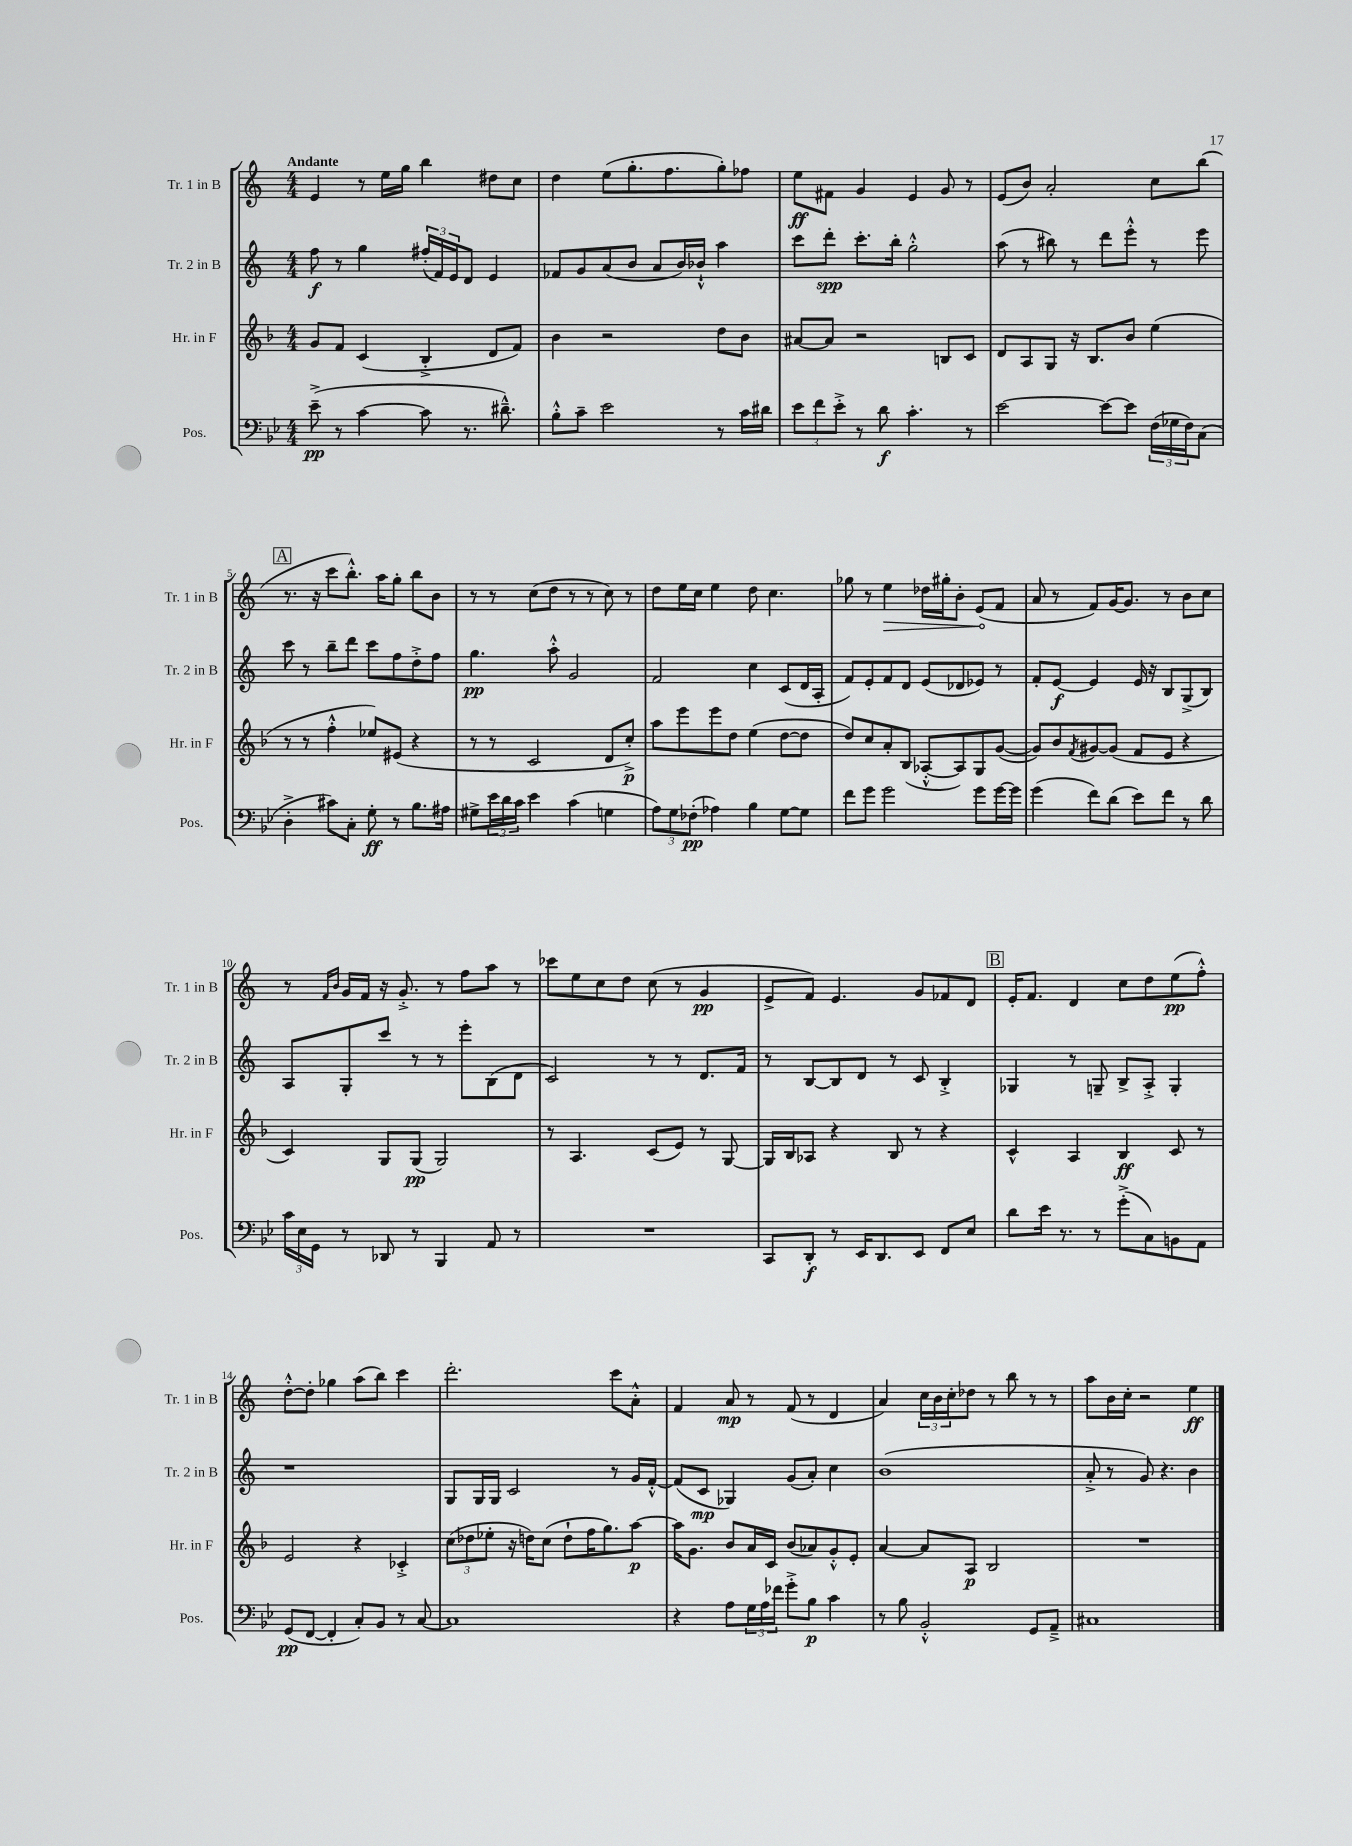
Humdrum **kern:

**kern	**kern	**kern	**kern
*staff4	*staff3	*staff2	*staff1
*clefF4	*clefG2	*clefG2	*clefG2
*k[b-e-]	*k[b-]	*k[]	*k[]
*M4/4	*M4/4	*M4/4	*M4/4
(8e-~^	8g	8ff	4e
8r	8f	8r	.
[4c	(4c	4gg	8r
.	.	.	16ee
.	.	.	16gg
8c]	4B-'^	(24ff#'	4bb
.	.	24f)	.
.	.	24e	.
8.r	.	8d	.
.	8d	4e	8dd#
8.d#~^^)	.	.	.
.	8f)	.	8cc
=	=	=	=
8B-'^^	4b-	8f-	4dd
8c~	.	8g	.
2e-	2r	(8a	(8ee
.	.	8b	8.gg'
.	.	8a	.
.	.	.	8.ff
.	.	16b)	.
.	.	16b-`^^	.
8r	8dd	4aa	8gg')
16c	8b-	.	8ff-
16d#	.	.	.
=	=	=	=
12e-	[8a#	8ccc	8ee
12f	.	.	.
.	8a#]	8ddd'	8f#
12e-'^	.	.	.
8r	2r	8.ccc'	4g
8d	.	.	.
.	.	16bb'	.
4.c'	.	2gg'^^	4e
.	8B	.	8g
8r	8c	.	8r
=	=	=	=
[2e-	8d	(8aa	(8e
.	8A	8r	8b)
.	8G	8bb#)	2a'
.	16r	8r	.
.	8.B-	.	.
8e-_	.	8ddd	.
8e-]	8b-	8eee'^^	.
(24F	(4ee	8r	8cc
24G-	.	.	.
24F)	.	.	.
(8C	.	8eee	(8bb
=	=	=	=
4D'^	8r	8ccc	8.r
.	8r	8r	.
.	.	.	16r
8c#)	4ff'^^	8bb~	8ccc
8C'	.	8ddd	8.bb'^^)
8G'	8ee-)	8ccc	.
.	.	.	16aa
8r	(8e#	8ff	8gg'
8.B-	4r	8dd'^	8bb
.	.	8ff	8b
16A#	.	.	.
=	=	=	=
8G#^	8r	4.gg	8r
24e-	8r	.	8r
24d	.	.	.
24c	.	.	.
4e-	2c	.	(8cc
.	.	8aa'^^	8dd
(4c	.	2g	8r
.	.	.	8r
4G	8d	.	8cc)
.	8cc'^)	.	8r
=	=	=	=
12A)	8aa	2f	8dd
12G	.	.	.
.	8eee	.	16ee
(12F-'	.	.	.
.	.	.	16cc
4A-)	8eee	.	4ee
.	8dd	.	.
4B-	(4ee	4cc	8dd
.	.	.	4.cc
[8G	[8dd	(8c	.
8G]	8dd]	16d	.
.	.	16A'	.
=	=	=	=
8f	8dd)	8f)	8gg-
8g	8cc	8e'	8r
2g	8a'	8f	4ee
.	(8B-	8d	.
.	[8A-'^^	(8e	16dd-
.	.	.	16gg#'
.	8A-])	8d-	8b'
8g	8G	8e-)	(8e
[16g	([8g	8r	8f
16g]	.	.	.
=	=	=	=
(4g	8g])	8f'	8a
.	8b-	[8e	8r
.	8qf	.	.
8f)	[8g#	4e]	8f)
(8d	(8g#]	.	[16g
.	.	.	8.g]
8e-)	8f	16e	.
.	.	16r	.
8f	8e	8B	8r
8r	4r	(8G^	8b
8d	.	8B)	8cc
=	=	=	=
24c	4c)	8A	8r
24E-	.	.	.
24GG	.	.	.
.	.	.	16qqf
.	.	.	16qqb
8r	.	8G'	16g
.	.	.	16f
8DD-	8G	8ccc	16r
.	.	.	8.g'^
8r	(8G	8r	.
4BBB-	2G)	8r	8r
.	.	8eee'	8ff
8AA	.	(8B	8aa
8r	.	8d	8r
=	=	=	=
1r	8r	2c)	8ccc-
.	4.A	.	8ee
.	.	.	8cc
.	.	.	8dd
.	(8c	8r	(8cc
.	8e)	8r	8r
.	8r	8.d	4g
.	[8G	.	.
.	.	16f	.
=	=	=	=
8CC	16G]	8r	8e^
.	16B-	.	.
8DD'	8A-	[8B	8f)
8r	4r	8B]	4.e
16EE-	.	8d	.
8.DD	.	.	.
.	8B-	8r	.
8EE-	8r	8c	8g
8FF	4r	4B'^	8f-
8E-	.	.	8d
=	=	=	=
8d	4c^^	4G-	16e'
.	.	.	8.f
16e-	.	.	.
8.r	.	.	.
.	4A	8r	4d
8r	.	8G~	.
(8g'^	4B-	8B^	8cc
8C)	.	8A'^	8dd
8BB	8c	4G'	(8ee
8AA	8r	.	8ff'^^)
=	=	=	=
(8GG	2e	1r	[8dd'^^
[8FF	.	.	8dd']
4FF']	.	.	4gg-
8C')	4r	.	(8aa
8BB-	.	.	8bb)
8r	4c-'^	.	4ccc
[8C	.	.	.
=	=	=	=
1C]	(12cc	8G	2.ddd'
.	12dd-	.	.
.	.	16G	.
.	12ee-'	.	.
.	.	16G	.
.	16r	2c	.
.	16dd)	.	.
.	(8cc	.	.
.	8dd`	.	.
.	16ff	.	.
.	8.gg)	.	.
.	.	8r	8ccc
.	[8aa	16g	8a'^^
.	.	[16f'^^	.
=	=	=	=
4r	16aa]	(8f]	4f
.	8.g	.	.
.	.	8c	.
8A	8b-	4G-)	8a
24G	16a	.	8r
24A	.	.	.
.	16c	.	.
24f-	.	.	.
8g'^	(8b-	(8g	(8f
8B-	8a-)	8a')	8r
4c	8g'^^	4cc	4d
.	8e'	.	.
=	=	=	=
8r	[4a	(1b	4a)
8B-	.	.	.
2BB-'^^	8a]	.	24cc
.	.	.	24b
.	.	.	24cc'
.	8A	.	8dd-
.	2B-	.	8r
.	.	.	8bb
8GG	.	.	8r
8AA~^	.	.	8r
=	=	=	=
1C#	1r	8a'^	8aa
.	.	8r	16b
.	.	.	16cc'
.	.	8g)	2r
.	.	4.r	.
.	.	4b	4ee
==	==	==	==
*-	*-	*-	*-
